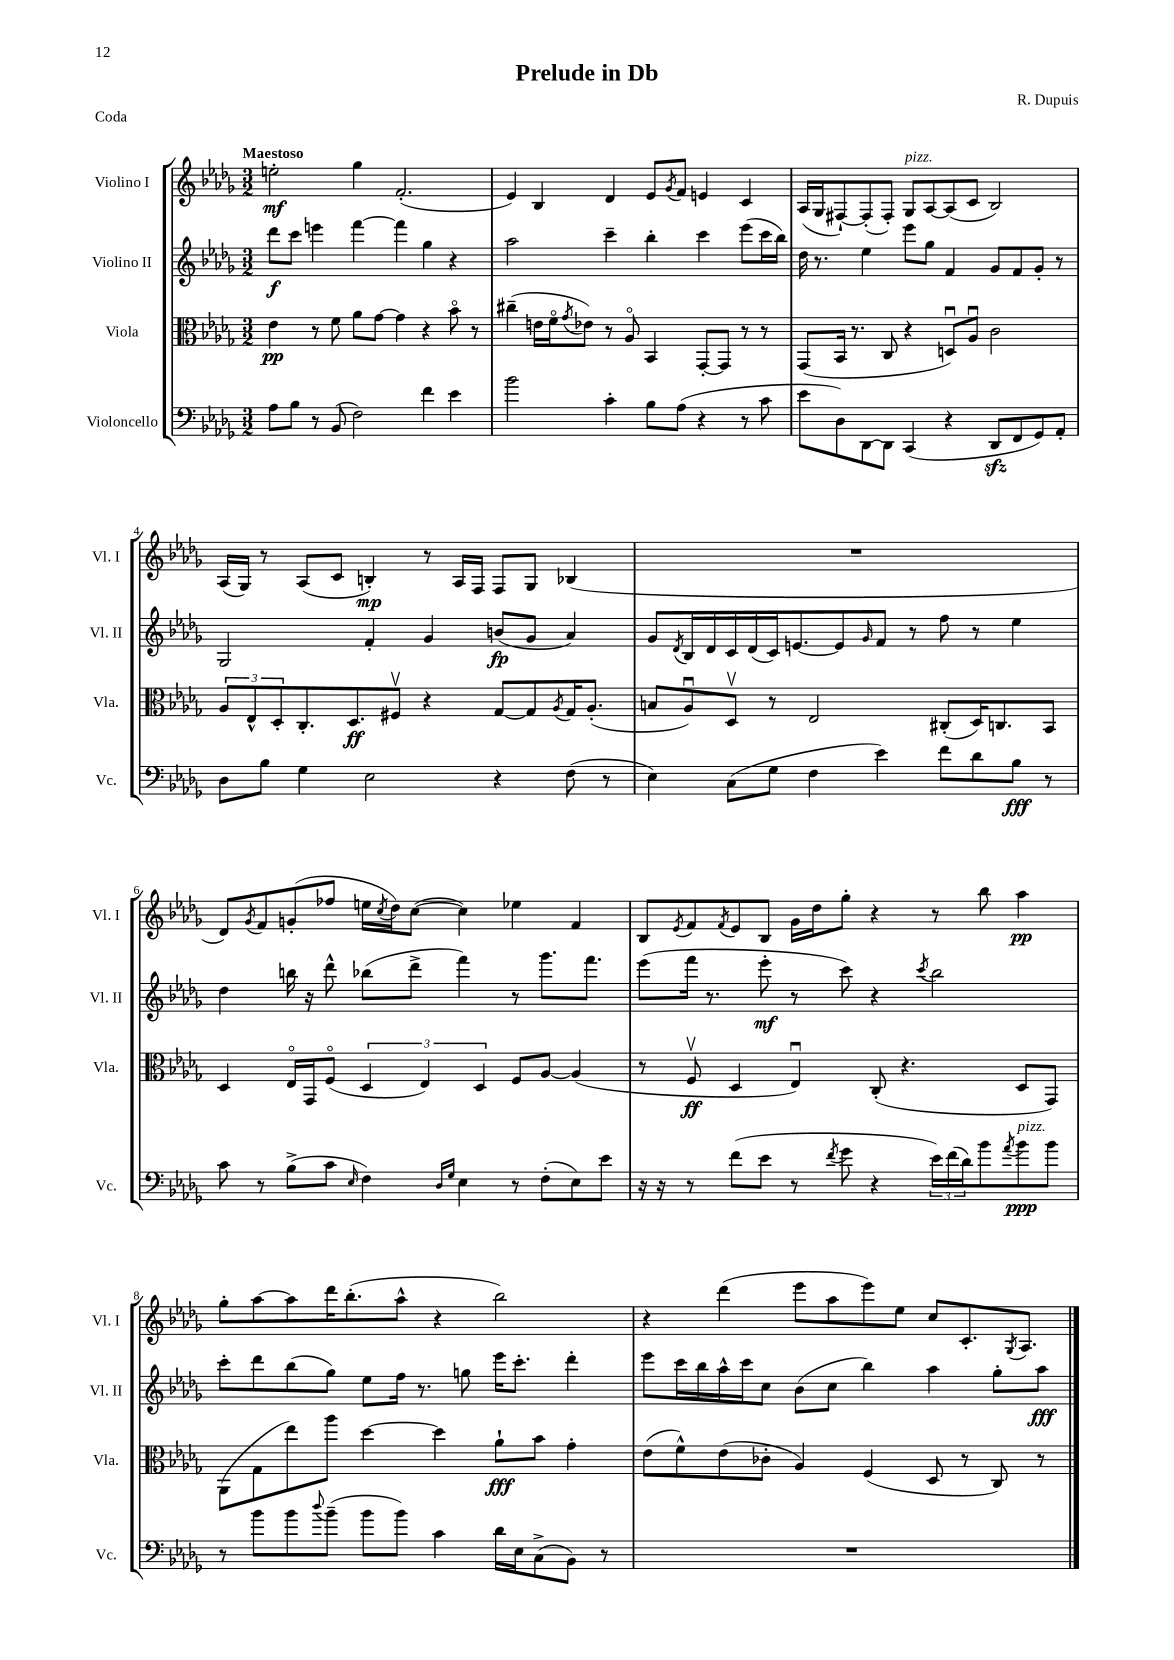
\header { title = "Prelude in Db" composer = "R. Dupuis" piece = "Coda" }
<<
\new StaffGroup <<
\new Staff = "s0" \with { instrumentName = "Violino I" shortInstrumentName = "Vl. I" } {
    \clef treble \key des \major \numericTimeSignature \time 3/2 \tempo "Maestoso"
    e''2-.\mf ges''4 f'2.-.( |
    ees'4) bes4 des'4 ees'8 \acciaccatura { ges'8 } f'8 e'4 c'4 |
    aes16( ges16 fis8~-!) fis8-.( fis8-.) ges8^\markup { \italic "pizz." } aes8~ aes8( c'8 bes2) |
    aes16( ges16) r8 aes8( c'8 b4-.\mp) r8 aes16 f16 f8 ges8 bes4( |
    R1. |
    des'8) \acciaccatura { ges'8 } f'8 g'8-.( fes''8 e''16 \acciaccatura { c''8 } des''16) c''8~( c''4) ees''4 f'4 |
    bes8 \acciaccatura { ees'8 } f'8 \acciaccatura { f'8 } ees'8 bes8 ges'16 des''16 ges''8-. r4 r8 bes''8 aes''4\pp |
    ges''8-. aes''8~ aes''8 des'''16 bes''8.-.( aes''8-^ r4 bes''2) |
    r4 des'''4( ees'''8 aes''8 ees'''8) ees''8 c''8 c'8.-. \acciaccatura { ges8 } aes8. \bar "|." |
}
\new Staff = "s1" \with { instrumentName = "Violino II" shortInstrumentName = "Vl. II" } {
    \clef treble \key des \major \numericTimeSignature \time 3/2
    des'''8\f c'''8 e'''4 f'''4~ f'''4 ges''4 r4 |
    aes''2 c'''4-- bes''4-. c'''4 ees'''8( c'''16 bes''16) |
    des''16 r8. ees''4 ees'''8 ges''8 f'4 ges'8 f'8 ges'8-. r8 |
    ges2 f'4-. ges'4 b'8\fp( ges'8 aes'4) |
    ges'8 \acciaccatura { des'8 } bes16 des'16 c'16 des'16( c'16) e'8.~ e'8 \grace { ges'16 } f'8 r8 f''8 r8 ees''4 |
    des''4 b''16 r16 des'''8-^ bes''8( des'''8-> f'''4) r8 ges'''8. f'''8. |
    ees'''8( f'''16 r8. ees'''8-.\mf r8 c'''8) r4 \acciaccatura { c'''8 } bes''2 |
    c'''8-. des'''8 bes''8( ges''8) ees''8 f''16 r8. g''8 ees'''16 c'''8.-. des'''4-. |
    ees'''8 c'''16 bes''16 aes''16-^ c'''16 c''8 bes'8( c''8 bes''4) aes''4 ges''8-. aes''8\fff \bar "|." |
}
\new Staff = "s2" \with { instrumentName = "Viola" shortInstrumentName = "Vla." } {
    \clef alto \key des \major \numericTimeSignature \time 3/2
    ees'4\pp r8 f'8 aes'8 ges'8~ ges'4 r4 bes'8\flageolet r8 |
    cis''4--( e'16 f'16\flageolet \acciaccatura { ges'8 } ees'8) r8 aes8\flageolet bes,4 ges,8~-. ges,8 r8 r8 |
    ges,8( bes,16 r8. c8 r4 d8\downbow) aes8\downbow c'2 |
    \tuplet 3/2 { aes8 ees8-^ des8-. } c8.-. des8.\ff fis8\upbow r4 ges8~ ges8 \acciaccatura { aes8 } ges16 aes8.-.( |
    b8 aes8\downbow) des8\upbow r8 ees2 cis8-.( des16) c8. bes,8 |
    des4 ees16\flageolet ges,16 f8\flageolet( \tuplet 3/2 { des4 ees4) des4 } f8 aes8~ aes4( |
    r8 f8\upbow\ff des4 ees4\downbow) c8-.( r4. des8 ges,8) |
    aes,8( ges8 ees''8) aes''8 des''4~ des''4 aes'8-!\fff bes'8 ges'4-. |
    ees'8( f'8-^) ees'8( ces'8-. aes4) f4( des8 r8 c8) r8 \bar "|." |
}
\new Staff = "s3" \with { instrumentName = "Violoncello" shortInstrumentName = "Vc." } {
    \clef bass \key des \major \numericTimeSignature \time 3/2
    aes8 bes8 r8 bes,8( f2) f'4 ees'4 |
    bes'2 c'4-. bes8 aes8( r4 r8 c'8 |
    ees'8 des8) des,8~ des,8 c,4( r4 des,8\sfz f,8 ges,8) aes,8-. |
    des8 bes8 ges4 ees2 r4 f8( r8 |
    ees4) c8( ges8 f4 ees'4) f'8 des'8 bes8\fff r8 |
    c'8 r8 bes8->( c'8 \grace { ees16 } f4) \grace { des16 ges16 } ees4 r8 f8-.( ees8) ees'8 |
    r16 r16 r8 f'8( ees'8 r8 \acciaccatura { f'8 } ges'8 r4 \tuplet 3/2 { ees'16) f'16( des'16) } bes'8 \acciaccatura { aes'8 } bes'8\ppp^\markup { \italic "pizz." } bes'8 |
    r8 bes'8 bes'8 \appoggiatura { des''8 } bes'8--( bes'8 bes'8) c'4 des'16 ees16 c8->( bes,8) r8 |
    R1. \bar "|." |
}
>>
>>
